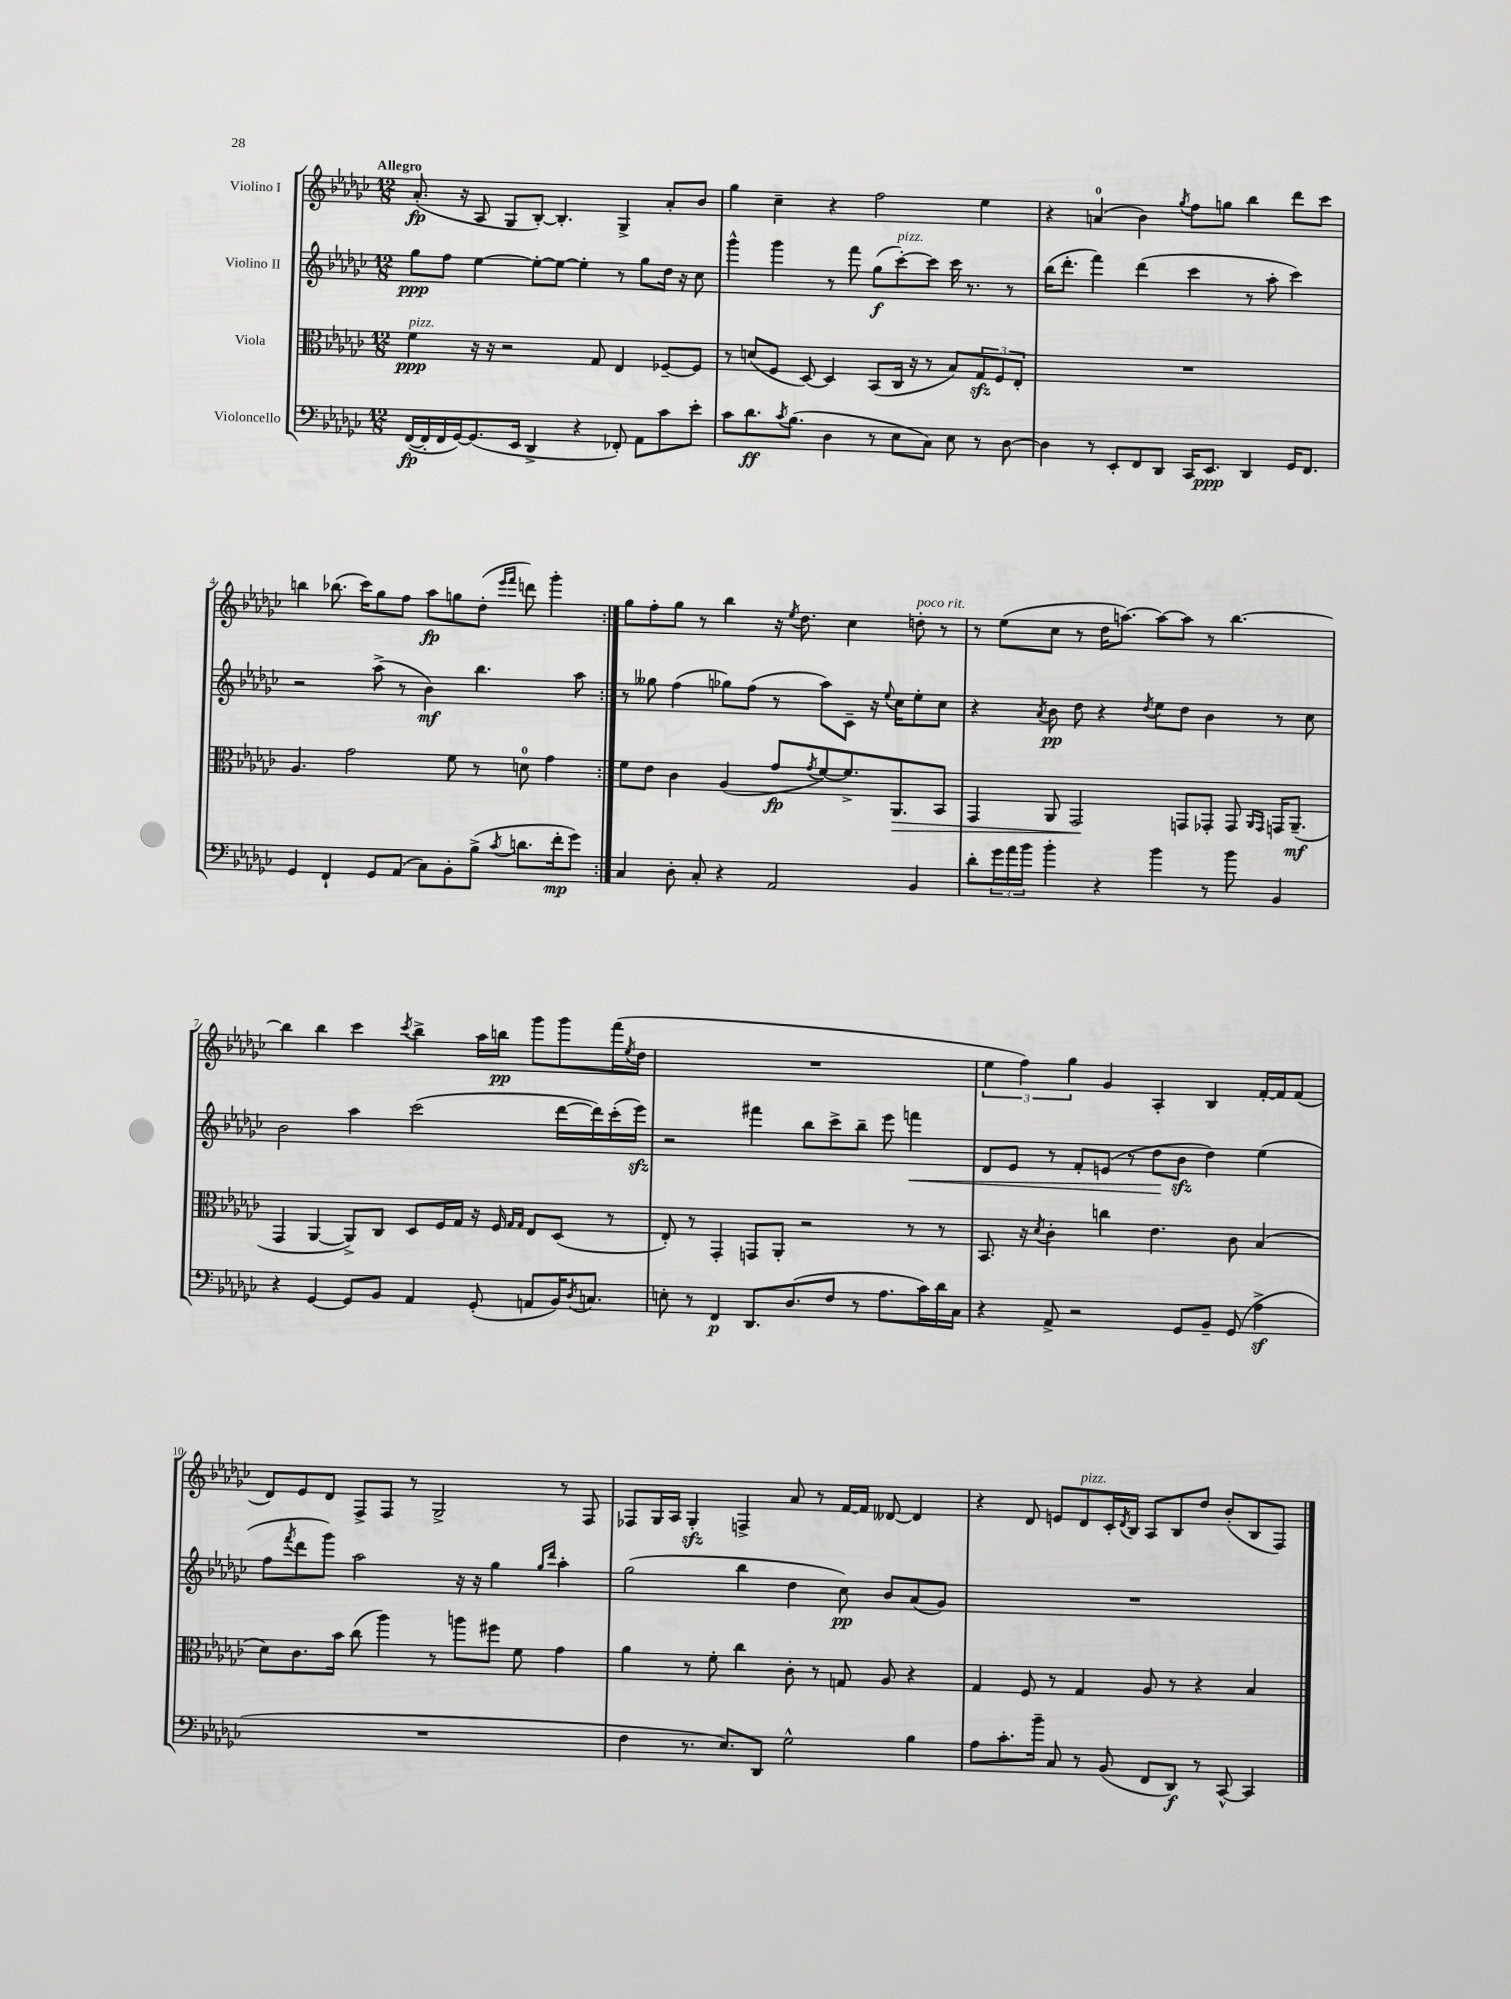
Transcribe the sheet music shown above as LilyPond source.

<<
\new StaffGroup <<
\new Staff = "s0" \with { instrumentName = "Violino I" } {
    \clef treble \key ges \major \numericTimeSignature \time 12/8 \tempo "Allegro"
    \repeat volta 2 { aes'8.-.\fp( r16 aes8 ges8 bes8~-.) bes4.-. ges4-> aes'8-. bes'8 |
    ges''4 ces''4-- r4 f''2 ees''4 |
    r4 a'4-0( bes'4) \acciaccatura { ges''8 } f''8 g''8 bes''4 des'''8 ces'''8 |
    b''4 bes''8.( ces'''16) ges''8 f''8 aes''8\fp g''8 des''8-.( \grace { ees'''16 f'''16 } d'''8) ges'''4-. | }
    ges''8 f''8-. ges''8 r8 bes''4 r16 \acciaccatura { ees''8 } des''8. ces''4 d''8-.^\markup { \italic "poco rit." } r8 |
    r8 ees''8( ces''8 r8 des''16 a''8.~) a''8~ a''8 r8 bes''4.~ |
    bes''4 bes''4 ces'''4 \acciaccatura { ces'''8 } bes''4-> aes''16 b''16\pp ges'''8 ges'''8 f'''16( \acciaccatura { ees''8 } des''16 |
    R1. |
    \tuplet 3/2 { ees''4 f''4) ges''4 } ges'4 aes4-. bes4 f'16~-. f'16 f'8( |
    des'8) ees'8 des'8 f8-> f8 r8 ges2-> r8 f8 |
    fes8 ges16 aes16 ges4-.\sfz f4-> aes'8 r8 f'16~ f'16 deses'8~ deses'4 |
    r4 des'8 e'8 des'8^\markup { \italic "pizz." } ces'16-. \acciaccatura { des'8 } bes16 aes8 bes8 des''8 bes'8-.( bes8 f8) \bar "|." |
}
\new Staff = "s1" \with { instrumentName = "Violino II" } {
    \clef treble \key ges \major \numericTimeSignature \time 12/8
    \repeat volta 2 { ges''8\ppp f''8 ees''4~ ees''8~-. ees''8~ ees''4-. r8 ges''8 des''16 r16 ces''8 |
    ges'''4-^ ges'''4 r8 f'''8 ges''8\f( ces'''8~-.^\markup { \italic "pizz." }) ces'''8 ces'''16 r8. r8 |
    bes''16( des'''8.-. f'''4) des'''4( ces'''4 r8 aes''8-. ces'''4) |
    r2 aes''8->( r8 bes'4\mf) bes''4. aes''8 | }
    r8 geses''8 f''4( ges''8) f''8( r8 aes''8) ces'8-- r16 \appoggiatura { ees''8 } ces''16 ees''8-. ces''8 |
    r4 \acciaccatura { aes'8 } bes'8\pp des''8 r4 \acciaccatura { des''8 } ees''8 des''8 bes'4 r8 ces''8 |
    bes'2 aes''4 ces'''2( des'''16~ des'''16) ces'''16-.( ees'''16\sfz) |
    r2 fis'''4 bes''8 ces'''8-> bes''8-- ees'''8 f'''4\< |
    des'8 ees'8 r8 f'8-. e'8( r8 des''8\! bes'8\sfz des''4) ees''4( |
    f''8 \acciaccatura { f'''8 } des'''8 ges'''8) aes''2 r16 r16 ges''4 \grace { ges''16 des'''16 } aes''4-. |
    ges''2( bes''4 des''4 ces''8\pp) bes'8 aes'8( ges'8) |
    R1. \bar "|." |
}
\new Staff = "s2" \with { instrumentName = "Viola" } {
    \clef alto \key ges \major \numericTimeSignature \time 12/8
    \repeat volta 2 { f'4\ppp^\markup { \italic "pizz." } r16 r16 r2 ges8 ees4 fes8~-- fes8 |
    r8 d'8( f8 des8~) des4 bes,8( ces16 r16 r8 bes8) \tuplet 3/2 { ges8\sfz f8 ees8-. } |
    R1. |
    aes4. ges'2 f'8 r8 d'8-0 ges'4 | }
    f'8 ees'8 ces'4 aes4( ges'8\fp \acciaccatura { ges'8 } f'8~) f'8.-> aes,8.\> bes,8 |
    ges,4 aes,8 ges,2\! g,8 ges,8-. ges,8 \grace { aes,16 ges,16 } g,16 aes,8.--\mf( |
    ges,4 aes,4~ aes,8->) ces8 des8 f16 ges16 r16 f16 \grace { ges16 ges16 } ees8 des8( r8 |
    ees8-.) r8 ges,4-. g,8 aes,8-. r2 r8 r8 |
    bes,8. r16 \acciaccatura { des'8 } ces'4-. c''4 ees'4. ces'8 bes4( |
    des'8) ces'8. bes'16 ces''8( aes''4) r8 a''8 fis''8 f'8 ges'4 |
    aes'4 r8 f'8-. ces''4 ces'8-. r8 g8 aes8 r4 |
    ges4 f8 r8 ges4 aes8 r8 r4 bes4 \bar "|." |
}
\new Staff = "s3" \with { instrumentName = "Violoncello" } {
    \clef bass \key ges \major \numericTimeSignature \time 12/8
    \repeat volta 2 { f,16~\fp( f,16-. f,16 ges,16~) ges,8.( ees,16 des,4-> r4 fes,8-.) aes,8 ces'8 ees'8-. |
    ces'8 des'8.\ff \acciaccatura { ces'8 } bes8.( des4 r8 ees8 ces8) ees8 r8 des8~ |
    des4 r8 ees,8-. f,8 des,8 ces,16 ees,8.\ppp des,4 ges,16 f,8. |
    ges,4 f,4-! ges,8 aes,8( ces8) bes,8-. bes8->( \acciaccatura { ces'8 } d'8. f'16-.\mp ges'8) | }
    ces4 des8-. ces8-. r4 aes,2 bes,4 |
    des'8-. \tuplet 3/2 { ges'16 aes'16 bes'16 } bes'4-. r4 bes'4 r8 bes'8 bes,4 |
    r4 ges,4~ ges,8 bes,8 aes,4 ges,8-.( a,8 bes,16) \acciaccatura { des8 } c8. |
    e8-. r8 f,4\p des,8. des8.( f8 r8 aes8. ces'16) des'16 ces16 |
    r4 aes,8-> r2 ges,8 bes,8-- ges,8( aes4->\sf |
    R1. |
    f4 r8. ees8.) des,8 ges2-^ bes4 |
    aes8 ces'8.-. bes'16-- ces8 r8 bes,8( f,8 des,8\f) r8 ces,8~-^ ces,4 \bar "|." |
}
>>
>>
